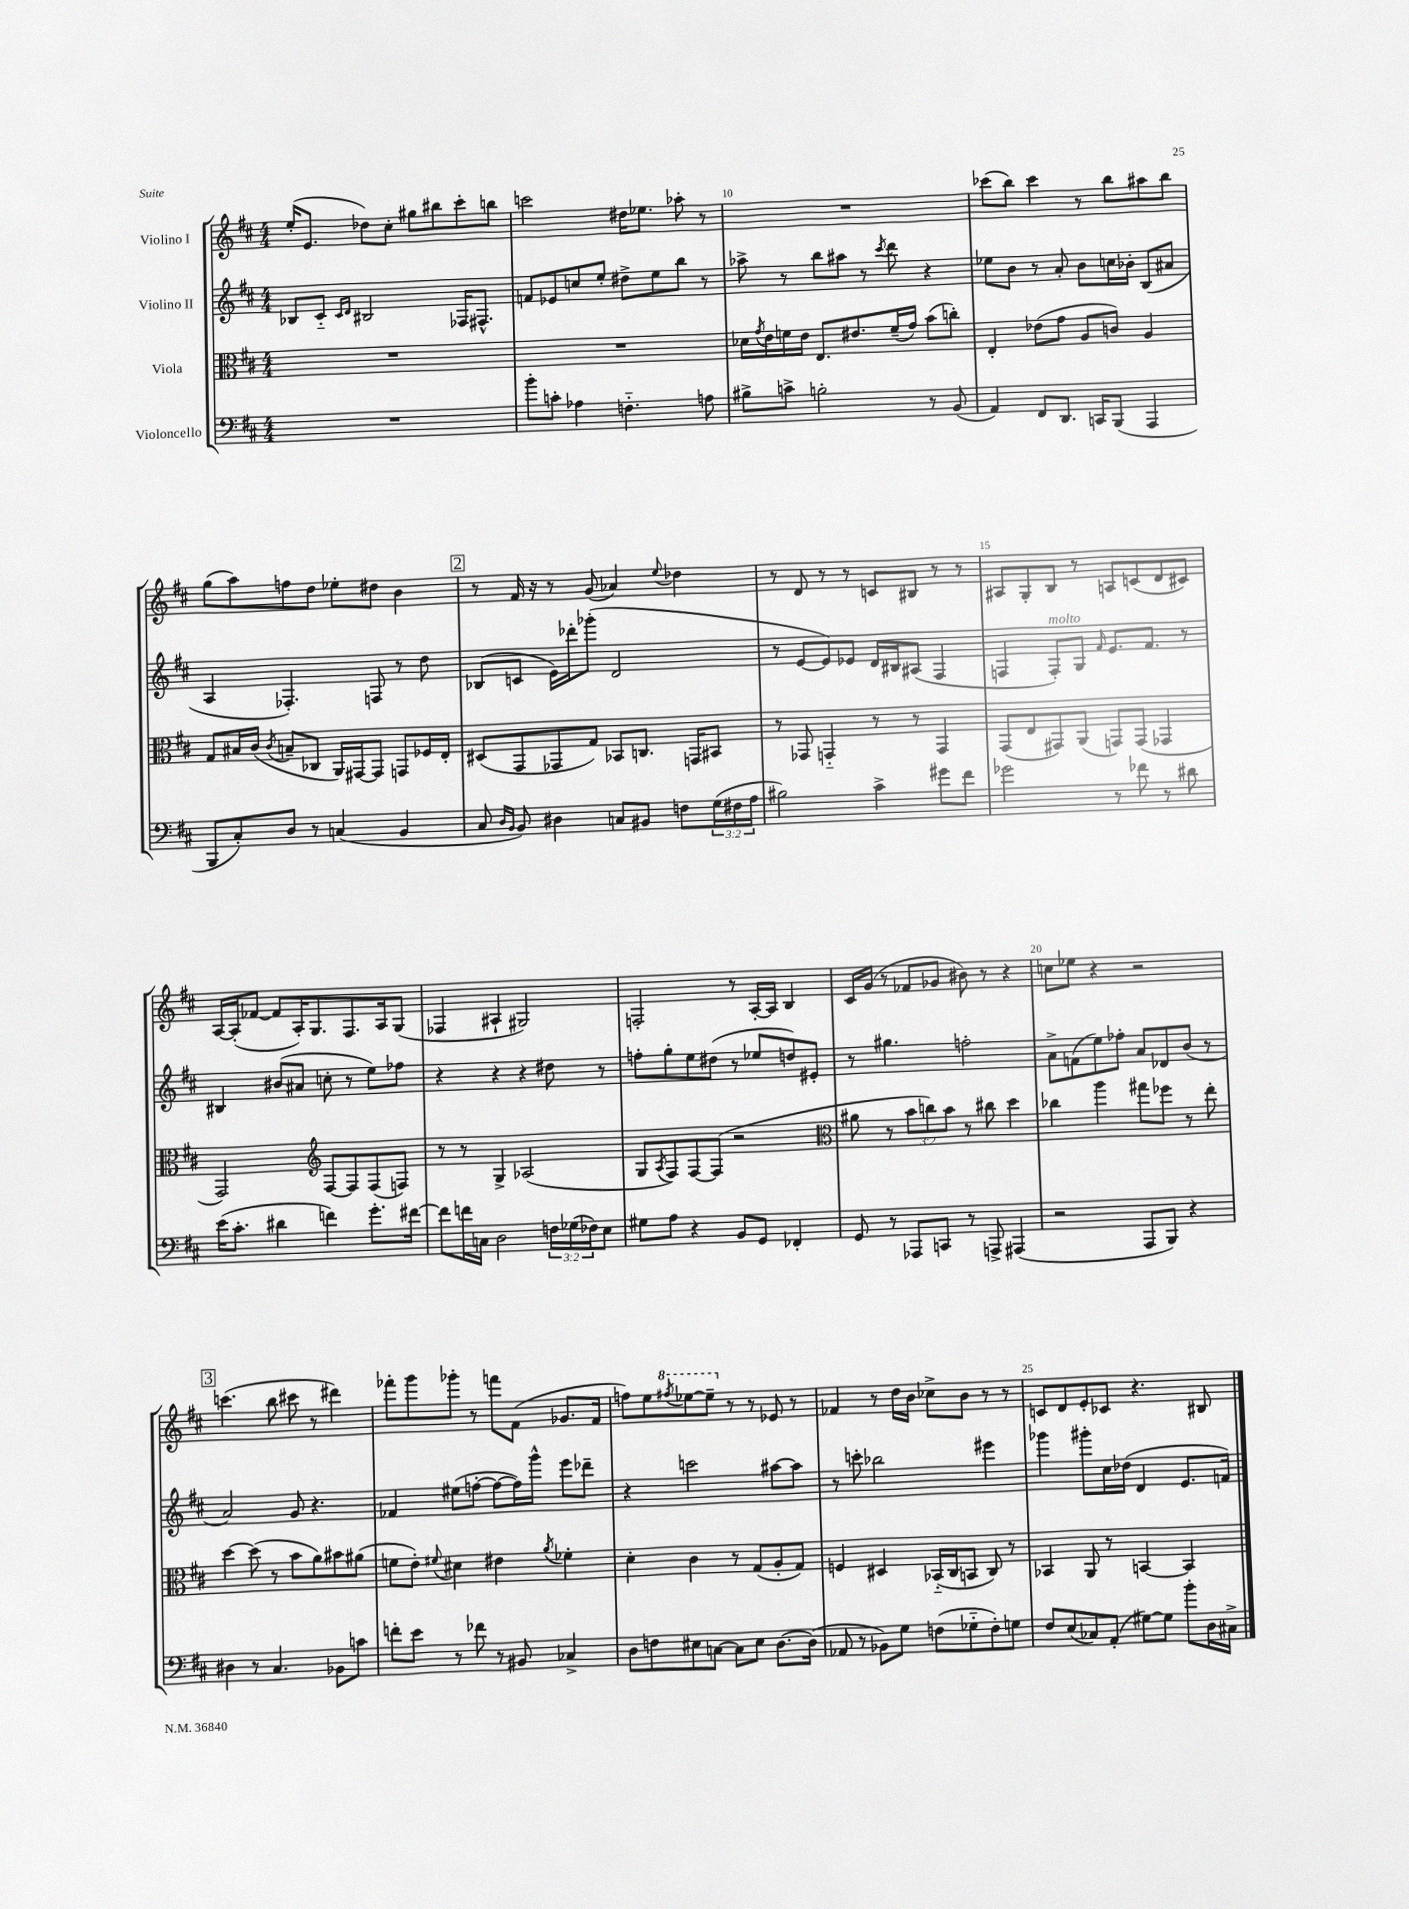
<<
\new StaffGroup <<
\new Staff = "s0" \with { instrumentName = "Violino I" } {
    \clef treble \key d \major \numericTimeSignature \time 4/4
    e''16-.( e'8. des''8) cis''8-. gis''8 bis''8 cis'''8-. b''8 |
    c'''2 dis''16 ees''8. aes''8-. r8 |
    R1 |
    ces'''8( b''8) ces'''4 r8 b''8 ais''8 b''8 |
    g''8( a''8) f''8 d''8 ees''8-. dis''8 b'4 |
    \mark \markup { \box "2" } r8 fis'16 r16 r8 g'8( aes'4) \appoggiatura { e''8 } des''4 |
    r8 d'8 r8 r8 c'8 bis8 r8 r8 |
    ais8 g8-. b8 r8 a8 c'8( d'8 cis'8) |
    a16~ a16-.( fes'8~ fes'8 a16-.) g8. fis8. a16 g8( |
    fes4 ais4-! gis2) |
    f2-. r8 a16~-. a16 b4 |
    cis'16 g'16( r8 fes'8 ges'8 bis'8) r8 r4 |
    c''8 ees''8 r4 r2 |
    \mark \markup { \box "3" } c'''4.( b''8 cis'''8 r8 dis'''4) |
    fes'''8-. g'''8 ges'''8-. r8 f'''8 fis'8( ges'8. fis'16 |
    f''8) e''8 \ottava #1 \acciaccatura { fis'''!8 } ees'''8~ ees'''8-- \ottava #0 r8 r8 ees'8 r8 |
    fes'4 r8 d''16 b'16 ces''8-> b'8 r8 r8 |
    c'8 d'8 e'8-. ces'8 r4. bis8 \bar "|." |
}
\new Staff = "s1" \with { instrumentName = "Violino II" } {
    \clef treble \key d \major \numericTimeSignature \time 4/4
    bes8 cis'8-_ \grace { cis'16 d'16 } bis2 fes16 fis8.-^ |
    f'8 ees'8 c''8 e''8-. dis''8-> e''8 b''8 r8 |
    aes''8-> r8 b''8 ais''8 r8 \acciaccatura { cis'''8 } d'''8 r4 |
    ees''8 b'8 r8 a'8-. b'8 c''16 bes'16-. b8( ais'8 |
    a4 fes4.-.) f8 r8 d''8 |
    \mark \markup { \box "2" } bes8( c'8 e'16) des'''16-. ges'''8-.( d'2 |
    r8 e'8~ e'8) ees'8 d'16 bis16 ais8( fis4 |
    f4 f8-.^\markup { \italic "molto" }) g8 \grace { fis'16 } e'8. fis'8. r8 |
    bis4 bis'8( ais'8 c''8-. r8 e''8) fes''8 |
    r4 r4 r4 dis''8 r8 |
    f''8-. g''8-. e''8 dis''8( r8 ees''8 d''8) eis'8-. |
    r8 gis''4. f''2-. |
    a'8-> f'8( e''8) fes''8-. a'8 des'8 b'8( r8 |
    \mark \markup { \box "3" } a'2) g'8 r4. |
    fes'4 eis''8( f''8~-. f''8~ f''16) g'''16-^ e'''8 des'''8-- |
    r4 c'''2 ais''8~ ais''8 |
    r8 c'''8-. bes''2 eis'''4 |
    ges'''4 gis'''8-. cis''16 des''16( d'4 e'8. f'16) \bar "|." |
}
\new Staff = "s2" \with { instrumentName = "Viola" } {
    \clef alto \key d \major \numericTimeSignature \time 4/4 \override Staff.TupletNumber.text = #tuplet-number::calc-fraction-text
    R1 |
    R1 |
    des'16 \acciaccatura { g'8 } e'16 f'16 e'16 e8. eis'8. f'16--( g'16) b'8( c''8-.) |
    e4-. ees'8( g'8 a8 c'8) a4 |
    g8 bis16 cis'16( \acciaccatura { cis'8 } b8-- ces8 a,16) gis,16~ gis,8 g,8 fes16 e16-. |
    \mark \markup { \box "2" } dis8( g,8 ges,8 g8) bes,8 c8. g,16 bis,8 |
    r8 ges,8 g,4-_ r8 r8 g,4 |
    g,8( e8 gis,8) a,8( g,8) g,8( ges,4 |
    g,2) \clef treble fis8~ fis8 fis8( f8) |
    r8 r8 g4-> aes2( |
    g8 \acciaccatura { a8 } fis8) fis8~ fis8( r2 |
    \clef alto ais'8 r8 \tuplet 3/2 { b'8 c''8) b'8 } r8 cis''8 d''4 |
    ces''4 a''4 gis''8 fes''8 r8 e''8-. |
    \mark \markup { \box "3" } d''4~ d''8( r8 b'8 a'8) bis'8 ais'8( |
    f'8 e'8-.) \appoggiatura { fis'8 } dis'4 eis'4 \acciaccatura { a'8 } fes'4-. |
    d'4-. cis'4 r8 g8( a8-. g8) |
    f4 dis4 bes,16-_( cis16 b,8 cis8) r8 |
    bes,4 a,8 r8 b,4~ b,4 \bar "|." |
}
\new Staff = "s3" \with { instrumentName = "Violoncello" } {
    \clef bass \key d \major \numericTimeSignature \time 4/4 \override Staff.TupletNumber.text = #tuplet-number::calc-fraction-text
    R1 |
    b'8-. c'8-. aes4 f4.-_ a8 |
    bis8-> c'8-> b2-. r8 b,8( |
    a,4) fis,8 d,8. c,16 b,,8( a,,4 |
    b,,8 cis8-.) d8 r8 c4( b,4 |
    \mark \markup { \box "2" } cis8 \grace { d16 b,16 } b,8) dis4 c8 bis,8 f8 \tuplet 3/2 { g16( fis16 a16 } |
    bis2) cis'4-> gis'8 fis'8 |
    ges'2 r8 fes'8 r8 dis'8 |
    e'16( cis'8.-. dis'4 f'4) g'8.-. fis'16~ |
    fis'8 f'16 c16 d2 \tuplet 3/2 { f16 ges16( fes16) } e8 |
    gis8 a8 r4 b,8 g,8 fes,4-. |
    g,8 r8 aes,,8 c,8 r8 a,,8-> ais,,4( |
    r2 a,,8 b,,8) r4 |
    \mark \markup { \box "3" } dis4 r8 cis4. bes,8 c'8 |
    f'8-. e'8 r8 fes'8 r8 bis,8 ces4-> |
    d8 f8 eis8 c8~ c8 eis8 d8.~ d16( |
    aes,8 r8 bes,8) g8 f8( ges8-_ f8-.) g8 |
    fis8 e8( ces8) a,8-.( gis8~) gis8 b'8-. d16 cis16-> \bar "|." |
}
>>
>>
\layout { \context { \Score currentBarNumber = #8 \override BarNumber.break-visibility = ##(#f #t #t) barNumberVisibility = #(every-nth-bar-number-visible 5) } }
